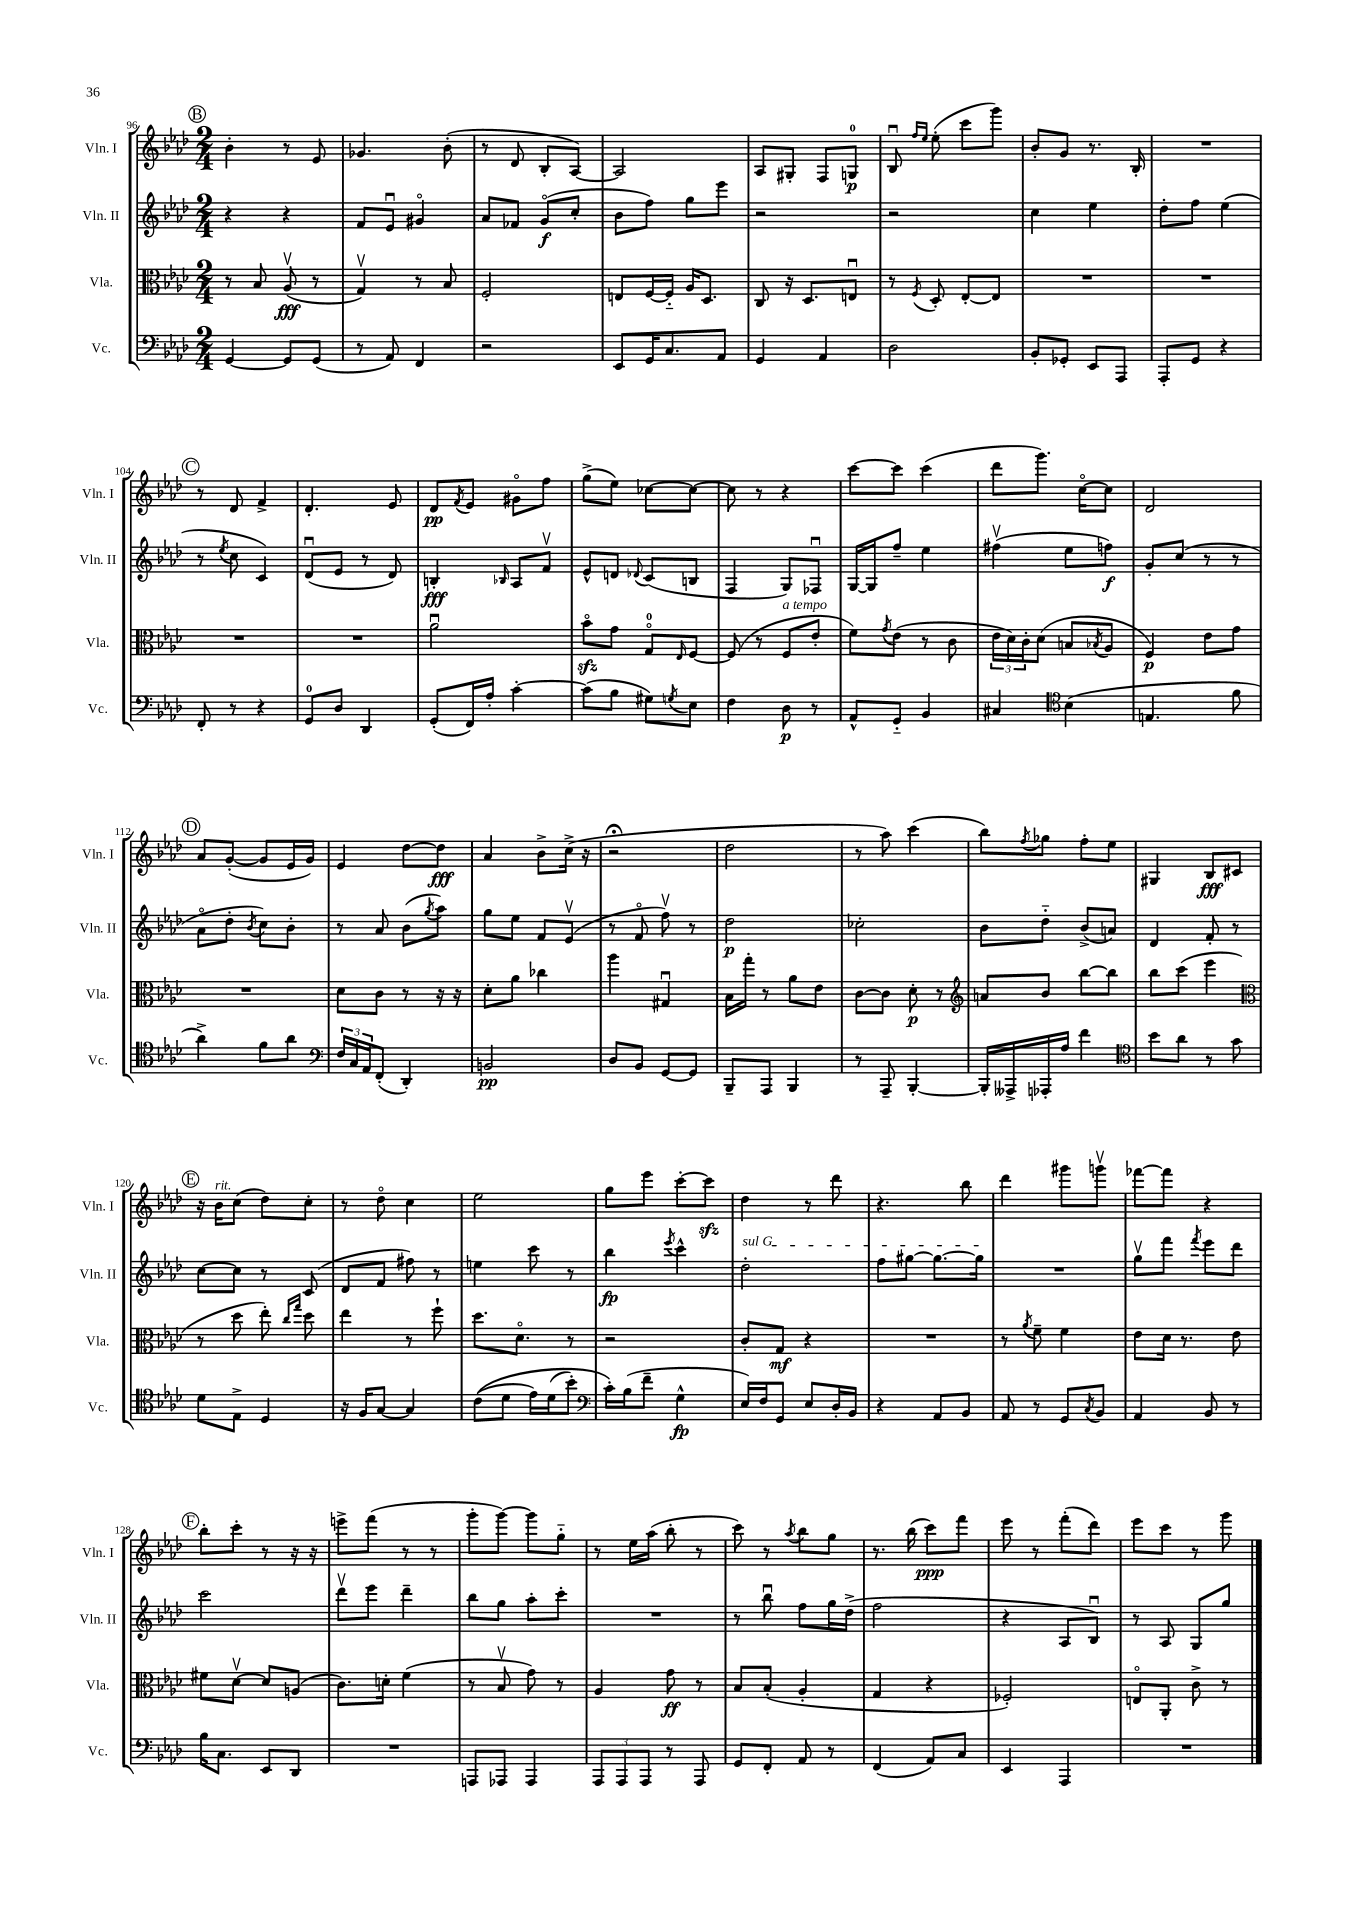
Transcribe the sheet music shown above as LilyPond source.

<<
\new StaffGroup <<
\new Staff = "s0" \with { instrumentName = "Vln. I" shortInstrumentName = "Vln. I" } {
    \clef treble \key aes \major \numericTimeSignature \time 2/4
    \mark \markup { \circle "B" } bes'4-. r8 ees'8 |
    ges'4. bes'8-.( |
    r8 des'8 bes8-. aes8~) |
    aes2 |
    aes8 gis8-. f8 g8-0\p |
    bes8\downbow \grace { f''16 ees''16 } ees''8-.( c'''8 g'''8) |
    bes'8-. g'8 r8. bes16-. |
    R2 |
    \mark \markup { \circle "C" } r8 des'8 f'4-> |
    des'4.-. ees'8 |
    des'8\pp \acciaccatura { f'8 } ees'8 gis'8\flageolet f''8 |
    g''8->( ees''8) ces''8~ ces''8~ |
    ces''8 r8 r4 |
    c'''8~ c'''8 c'''4( |
    des'''8 g'''8.) c''16~\flageolet c''8 |
    des'2 |
    \mark \markup { \circle "D" } aes'8 g'8~-.( g'8 ees'16 g'16) |
    ees'4 des''8~ des''8\fff |
    aes'4 bes'8-> c''16->( r16 |
    r2\fermata |
    des''2 |
    r8 aes''8) c'''4( |
    bes''8) \acciaccatura { f''8 } ges''8 f''8-. ees''8 |
    gis4 bes8\fff cis'8 |
    \mark \markup { \circle "E" } r16 bes'16^\markup { \italic "rit." } c''8( des''8) c''8-. |
    r8 des''8\flageolet c''4 |
    ees''2 |
    g''8 ees'''8 c'''8~-. c'''8\sfz |
    des''4 r8 des'''8 |
    r4. bes''8 |
    des'''4 gis'''8 g'''8\upbow |
    fes'''8~ fes'''8 r4 |
    \mark \markup { \circle "F" } bes''8-. c'''8-. r8 r16 r16 |
    e'''8-> f'''8( r8 r8 |
    g'''8-. g'''8~) g'''8 g''8-_ |
    r8 ees''16 aes''16( bes''8-. r8 |
    c'''8) r8 \acciaccatura { aes''8 } bes''8 g''8 |
    r8. bes''16( c'''8\ppp) f'''8 |
    ees'''8 r8 f'''8-.( des'''8) |
    ees'''8 c'''8 r8 g'''8 \bar "|." |
}
\new Staff = "s1" \with { instrumentName = "Vln. II" shortInstrumentName = "Vln. II" } {
    \clef treble \key aes \major \numericTimeSignature \time 2/4
    \mark \markup { \circle "B" } r4 r4 |
    f'8 ees'8\downbow gis'4\flageolet |
    aes'8 fes'8 g'8\flageolet\f( c''8-. |
    bes'8 f''8) g''8 ees'''8 |
    r2 |
    r2 |
    c''4 ees''4 |
    des''8-. f''8 ees''4( |
    \mark \markup { \circle "C" } r8 \acciaccatura { ees''8 } c''8 c'4) |
    des'8\downbow( ees'8 r8 des'8) |
    b4-.\fff \grace { bes16 } aes8 f'8\upbow |
    ees'8-^ d'8 \appoggiatura { des'8 } c'8( b8 |
    f4 g8) fes8\downbow |
    g16~ g16 f''8-- ees''4 |
    fis''4\upbow( ees''8 f''8\f) |
    g'8-. c''8( r8 r8 |
    \mark \markup { \circle "D" } aes'8\flageolet des''8-. \acciaccatura { bes'8 } c''8) bes'8-. |
    r8 aes'8 bes'8( \acciaccatura { g''8 } aes''8) |
    g''8 ees''8 f'8 ees'8\upbow( |
    r8 f'8\flageolet f''8\upbow) r8 |
    des''2\p |
    ces''2-. |
    bes'8 des''8-_ bes'8->( a'8) |
    des'4 f'8-. r8 |
    \mark \markup { \circle "E" } c''8~ c''8 r8 c'8( |
    des'8 f'8 fis''8) r8 |
    e''4 c'''8 r8 |
    bes''4\fp \acciaccatura { ees'''8 } c'''4-^ |
    \once \override TextSpanner.bound-details.left.text = \markup { \italic "sul G" } des''2-.\startTextSpan |
    f''8 gis''8~ gis''8.~ gis''16\stopTextSpan |
    R2 |
    g''8\upbow f'''8 \acciaccatura { f'''8 } ees'''8 des'''8 |
    \mark \markup { \circle "F" } c'''2 |
    des'''8\upbow ees'''8 des'''4-- |
    bes''8 g''8 aes''8-. c'''8-. |
    R2 |
    r8 bes''8\downbow f''8 g''16 des''16->( |
    f''2 |
    r4 aes8 bes8\downbow) |
    r8 aes8 g8 g''8 \bar "|." |
}
\new Staff = "s2" \with { instrumentName = "Vla." shortInstrumentName = "Vla." } {
    \clef alto \key aes \major \numericTimeSignature \time 2/4
    \mark \markup { \circle "B" } r8 bes8 aes8\upbow\fff( r8 |
    g4\upbow) r8 bes8 |
    f2-. |
    e8 f16~ f16-_ aes16 des8. |
    c8 r16 des8. e8\downbow |
    r8 \acciaccatura { f8 } des8-. ees8~-. ees8 |
    R2 |
    R2 |
    \mark \markup { \circle "C" } R2 |
    R2 |
    aes'2\downbow |
    bes'8\flageolet\sfz g'8 g8-0\flageolet \grace { ees16 } f8~ |
    f8( r8 f8^\markup { \italic "a tempo" } ees'8-. |
    f'8) \acciaccatura { g'8 } ees'8( r8 c'8 |
    \tuplet 3/2 { ees'16 des'16) c'16-. } des'8( b8 \acciaccatura { bes8 } aes8 |
    f4\p) ees'8 g'8 |
    \mark \markup { \circle "D" } R2 |
    des'8 c'8 r8 r16 r16 |
    des'8-. aes'8 ces''4 |
    aes''4 gis4\downbow |
    bes16 g''16-. r8 aes'8 ees'8 |
    c'8~ c'8 des'8-.\p r8 |
    \clef treble a'8 bes'8 bes''8~ bes''8 |
    bes''8 c'''8( ees'''4 |
    \mark \markup { \circle "E" } \clef alto r8 des''8 ees''8-.) \grace { c''16 g''16 } des''8 |
    ees''4 r8 f''8-! |
    des''8. des'8.\flageolet r8 |
    r2 |
    c'8-. g8\mf r4 |
    R2 |
    r8 \acciaccatura { aes'8 } f'8-- f'4 |
    ees'8 des'16 r8. ees'8 |
    \mark \markup { \circle "F" } fis'8 des'8~\upbow des'8 a8( |
    c'8.) d'16-. f'4( |
    r8 bes8\upbow g'8) r8 |
    aes4 g'8\ff r8 |
    bes8 bes8-.( aes4-. |
    g4 r4 |
    fes2-.) |
    e8\flageolet aes,8-. c'8-> r8 \bar "|." |
}
\new Staff = "s3" \with { instrumentName = "Vc." shortInstrumentName = "Vc." } {
    \clef bass \key aes \major \numericTimeSignature \time 2/4
    \mark \markup { \circle "B" } g,4~ g,8 g,8( |
    r8 aes,8) f,4 |
    r2 |
    ees,8 g,16 c8. aes,8 |
    g,4 aes,4 |
    des2 |
    bes,8-. ges,8-. ees,8 aes,,8 |
    aes,,8-. g,8 r4 |
    \mark \markup { \circle "C" } f,8-. r8 r4 |
    g,8-0 des8 des,4 |
    g,8-.( f,16) aes16-. c'4~-. |
    c'8( bes8 gis8) \acciaccatura { g8 } ees8 |
    f4 des8\p r8 |
    aes,8-^ g,8-_ bes,4 |
    cis4 \clef tenor bes4( |
    e4. f'8 |
    \mark \markup { \circle "D" } aes'4->) f'8 aes'8 |
    \clef bass \tuplet 3/2 { f16 c16 aes,16 } f,8-.( des,4-.) |
    b,2\pp |
    des8 bes,8 g,8~ g,8 |
    bes,,8-- aes,,8 bes,,4 |
    r8 aes,,8-- bes,,4~-. |
    bes,,16-. aeses,,16-> aes,,16-. aes16 f'4 |
    \clef tenor bes'8 aes'8 r8 g'8 |
    \mark \markup { \circle "E" } des'8 ees8-> des4 |
    r16 f16 g8~ g4 |
    c'8(\( des'8 ees'16) des'16( bes'8-.) |
    \clef bass c'16-.\) bes16( f'8-- g4-^\fp |
    ees16) f16 g,8 ees8 des16-. bes,16 |
    r4 aes,8 bes,8 |
    aes,8 r8 g,8 \acciaccatura { c8 } bes,8 |
    aes,4 bes,8 r8 |
    \mark \markup { \circle "F" } bes16 c8. ees,8 des,8 |
    R2 |
    a,,8 aes,,8 aes,,4 |
    \tuplet 3/2 { aes,,8 aes,,8 aes,,8 } r8 aes,,8 |
    g,8 f,8-. aes,8 r8 |
    f,4( aes,8) c8 |
    ees,4 aes,,4 |
    R2 \bar "|." |
}
>>
>>
\layout { \context { \Score currentBarNumber = #96 } }
